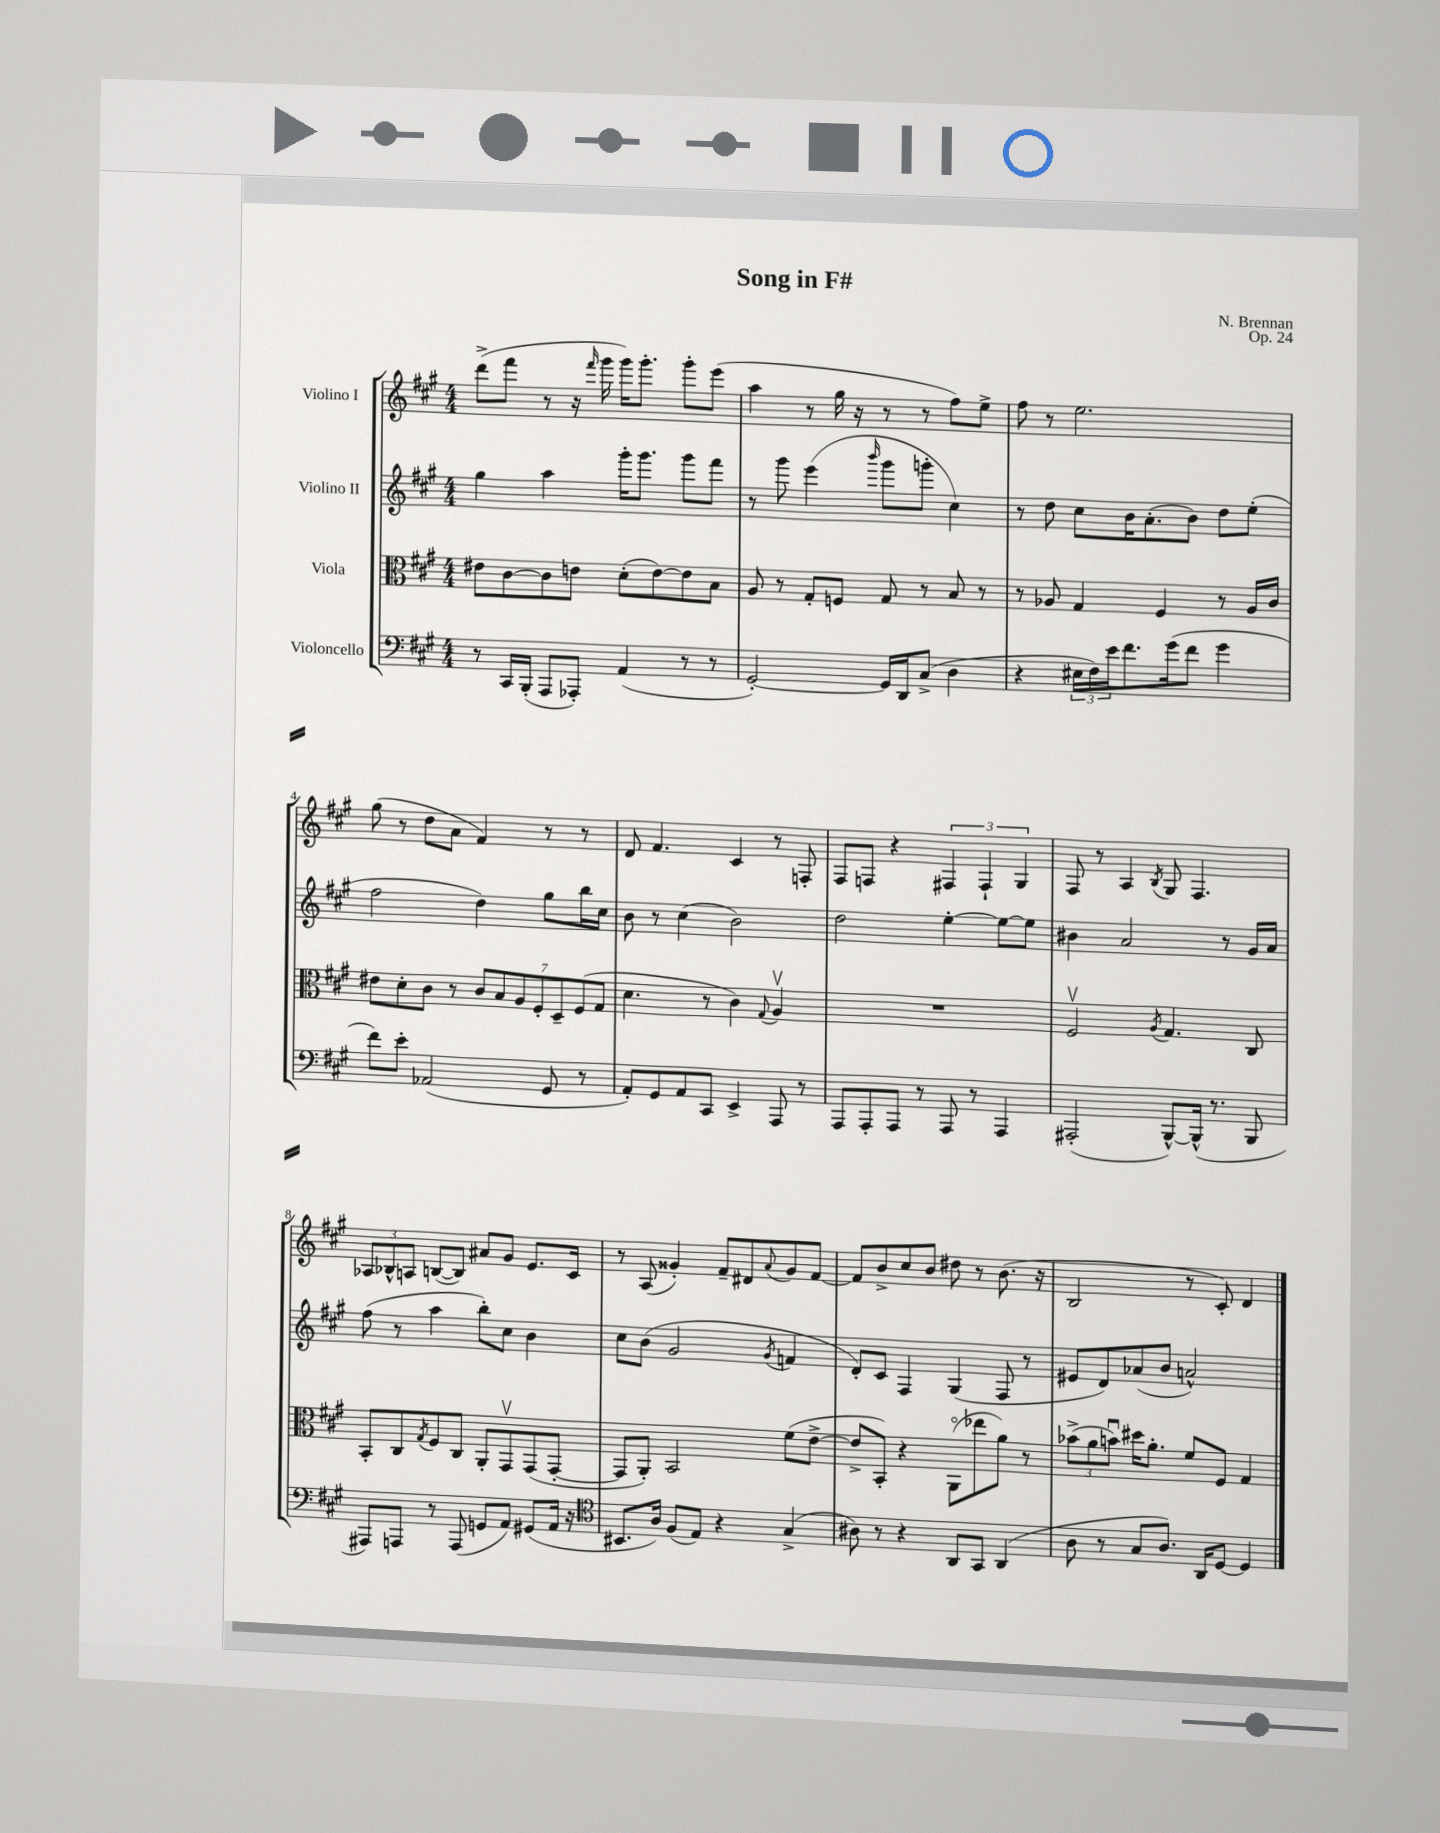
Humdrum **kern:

**kern	**kern	**kern	**kern
*part4	*part3	*part2	*part1
*staff4	*staff3	*staff2	*staff1
*I"Violoncello	*I"Viola	*I"Violino II	*I"Violino I
*clefF4	*clefC3	*clefG2	*clefG2
*k[f#c#g#]	*k[f#c#g#]	*k[f#c#g#]	*k[f#c#g#]
*M4/4	*M4/4	*M4/4	*M4/4
=1	=1	=1	=1
8r	8e#X\L	4gg#\	(8ddd^\L
16CC#/LL	[8c#\	.	8fff#\J
(16BBB'/JJ	.	.	.
8AAA/L	8c#\]	4aa\	8r
8AAA-X'/J)	8en\J	.	16r
.	.	.	16qqfff#/
.	.	.	16ggg#\
(4AA/	(8d'\L	16ggg#'\KL	16ggg#\KL)
.	.	8.ggg#\J	8.ggg#'\J
.	[8e\)	.	.
8r	8e\]	8ggg#\L	8ggg#'\L
8r	8B\J	8fff#\J	(8eee\J
=2	=2	=2	=2
[2GG#'/)	8A/	8r	4aa\
.	8r	8ggg#\	.
.	8G#'/L	(4eee\	8r
.	8Fn/J	.	16gg#\
.	.	.	16r
.	.	16qqbbb/	.
16GG#/LL]	8G#/	8ggg#\L	8r
16DD/J	.	.	.
(8C#^/J	8r	8gggn'\J	8r
4D\	8B/	4cc#\)	8ff#\L)
.	8r	.	8ee^\J
=3	=3	=3	=3
4r	8r	8r	8ff#\
.	8A-X/	8dd\	8r
24E#X\LL	4G#/	8cc#\L	2.ee\
24F#\)	.	.	.
24e\J	.	.	.
8.f#\	.	16b\K	.
.	.	(8.a'\	.
.	4F#/	.	.
(16g#\k	.	.	.
8f#\J	.	8b\J)	.
4g#\	8r	8dd\L	.
.	16A-/LL	(8ee'\J	.
.	16c#/JJ	.	.
!!LO:LB:g=z
=4	=4	=4	=4
8f#\L)	8e#X\L	2ff#\	(8gg#\
8e'\J	8d'\	.	8r
(2AA-X/	8c#\J	.	8dd\L
.	8r	.	8a\J
.	14c#/L	4dd\)	4f#/)
.	14B/	.	.
.	14A/	.	.
.	14F#'/	.	.
8GG#/	.	8gg#\L	8r
.	14D~/	.	.
.	(14F#/	.	.
8r	.	16bb\L	8r
.	14G#/J	.	.
.	.	16cc#\JJ	.
=5	=5	=5	=5
8AA'/L)	4.d\	8b\	8d/
8GG#/	.	8r	4.f#/
8AA/	.	(4cc#\	.
8CC#/J	8r	.	.
4EE^/	4c#\)	2b\)	4c#/
.	8qqG#/	.	.
8AAA/	4Av/	.	8r
8r	.	.	8Fn'/
=6	=6	=6	=6
8AAA/L	1r	2dd\	8F#/L
8AAA'/	.	.	8Fn/J
8AAA/J	.	.	4r
8r	.	.	.
8AAA/	.	[4ee'\	6F#X/
8r	.	.	.
.	.	.	6F#`/
4AAA/	.	8ee\L_	.
.	.	.	6G#/
.	.	8ee\J]	.
=7	=7	=7	=7
(2AAA#X'/	2F#v/	4b#X\	8F#/
.	.	.	8r
.	.	2a/	4A/
.	8qA/	.	8qB/
[8BBB^^/L)	4.G#/	.	8G#/
(16BBB^^/Jk]	.	.	4.F#/
8.r	.	.	.
.	.	8r	.
8BBB/	8C#/	16g#/LL	.
.	.	16a/JJ	.
!!LO:LB:g=z
=8	=8	=8	=8
8AAA#X/L)	8BB'/L	(8ff#\	12A-X/L
.	.	.	12B-X^^/
8AAAn/J	8C#/	8r	.
.	.	.	12An/J
.	8qG#/	.	.
8r	8F#/	4aa\	([8Bn/L
(8AAA/	8C#/J	.	8B/J])
8GGn/L	8AA'/L	8bb'\L)	8a#X/L
8AA/J)	8GG#v/	8cc#\J	8g#/J
(8GG#X/L	(8GG#/	4b\	8.e/L
16AA/Jk	[8GG#'/J	.	.
16r	.	.	16c#/Jk
=9	=9	=9	=9
*clefC4	*	*	*
8.BB#X/L	8GG#/L]	8cc#\L	8r
.	8AA'/J)	(8b\J	(8A/
16A/Jk)	.	.	.
(8F#/L	2BB/	2g#/	4g##X'/)
8E/J)	.	.	.
4r	.	.	8f#~/L
.	.	.	8d#X/
.	.	8qg#/	8qqa/
(4G#^/	(8f#\L	4fn/	8g##/
.	[8e^\J	.	[8f#/J
=10	=10	=10	=10
8A#X\)	8e^/L]	8d'/L)	8f#/L]
8r	8BB'/J)	8c#/J	8b^/
4r	4r	4F#/	8cc#/
.	.	.	8b/J
8AA/L	(8AA\L	(4G#/	8dd#X\
8GG#/J	8ee-X\	.	8r
(4AA/	8a\J)	8F#/	(8.b\
.	8r	8r	.
.	.	.	16r
=11	=11	=11	=11
8A\	(12b-X^\L	8e#X/L	2B/
.	12a\	.	.
8r	.	8d/)	.
.	12bnu\J)	.	.
8G#/L	16dd#X\KL	(8a-X/	.
.	8.a'\J	.	.
8.A/J)	.	8b/J	.
.	8f#/L	2an^^/)	8r
16AA/KL	.	.	.
[8D/J	8F#/J	.	8c#'/)
4D/]	4G#/	.	4d/
==	==	==	==
*-	*-	*-	*-
